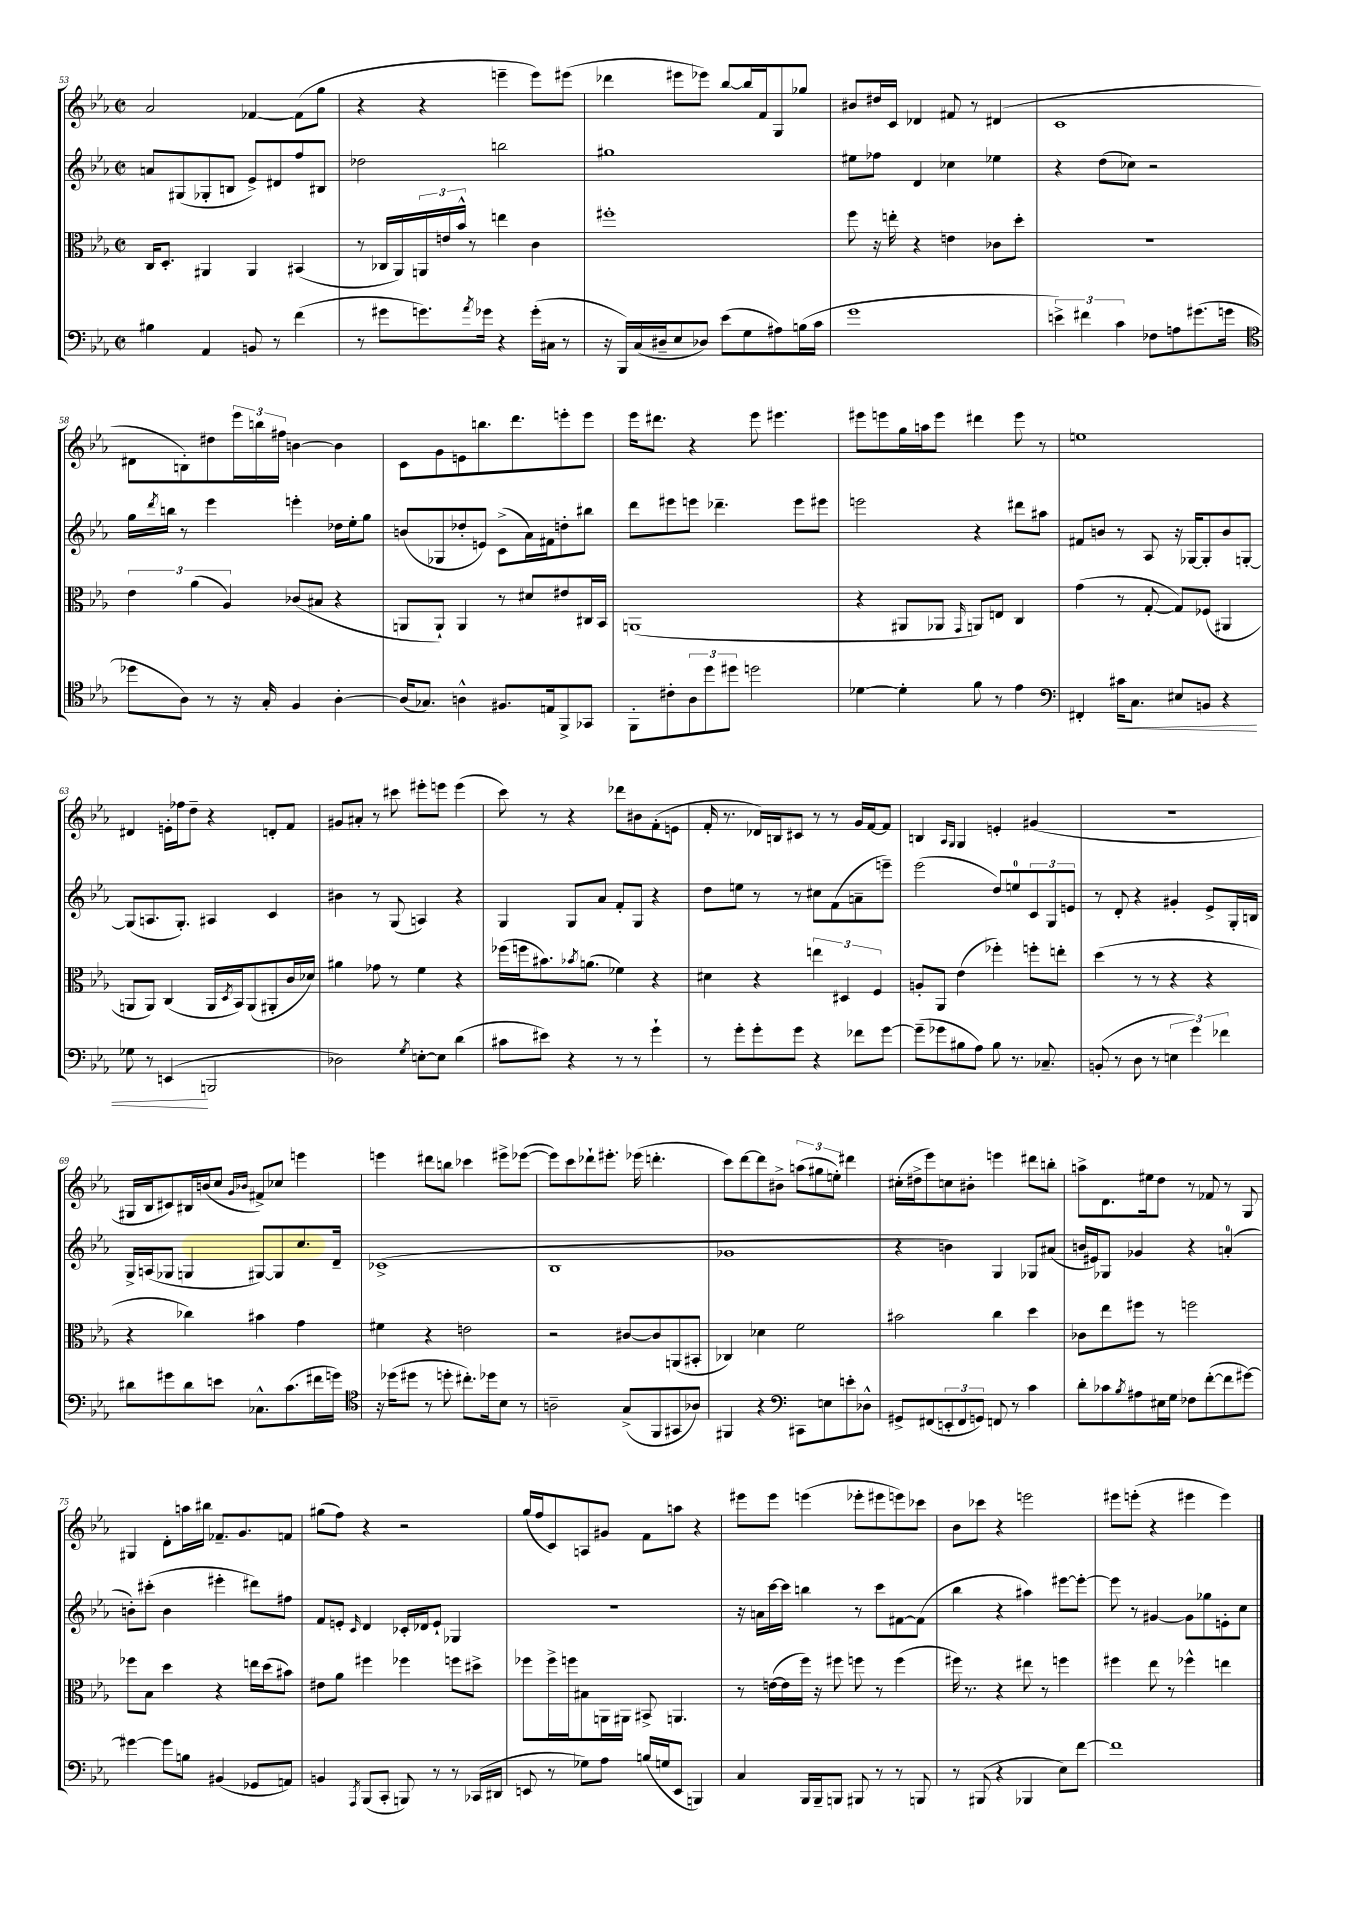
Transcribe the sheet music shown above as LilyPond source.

<<
\new StaffGroup <<
\new Staff = "s0" {
    \clef treble \key ees \major \defaultTimeSignature \time 2/2
    aes'2 fes'4~ fes'8( g''8 |
    r4 r4 e'''4-- e'''8) eis'''8( |
    des'''4 eis'''8 ees'''8) bes''8~ bes''16 f'16 g8 ges''8 |
    bis'8 dis''16 c'16 des'4 fis'8 r8 dis'4( |
    c'1 |
    dis'8 b8-.) dis''8 \tuplet 3/2 { ees'''16 b''16 fis''16 } b'4~ b'4 |
    c'8 g'8 e'8 b''8. d'''8. e'''8-. e'''8 |
    ees'''16 dis'''8. r4 ees'''8 eis'''4. |
    eis'''8 e'''8 g''16 a''16 e'''8 dis'''4 e'''8 r8 |
    e''1 |
    dis'4 e'16-. fes''16 d''8-- r4 d'8-. f'8 |
    gis'8 ais'8-. r8 cis'''8 eis'''8-. e'''8 e'''4( |
    c'''8) r8 r4 des'''8 bis'8 f'8-.( e'8 |
    f'16-. r8. des'16) b16 cis'8 r8 r8 g'16 f'16~ f'8 |
    b4 \grace { aes16 g16 } g4 e'4-. gis'4( |
    R1 |
    gis16 bes16 cis'8) bis16 b'16( c''8 \grace { g'16 bes'16 } fis'8->) ces''8 e'''4 |
    e'''4 dis'''8 b''8 ces'''4 eis'''8-> ees'''8~( |
    ees'''8) c'''8 des'''8-! eis'''8.-. ees'''16( d'''4.-. |
    c'''8) d'''8~ d'''8 bis'8-> \tuplet 3/2 { a''8( gis''8 e''8-.) } dis'''4 |
    cis''16-.( dis''16-> ees'''8) c''8 bis'8-. e'''4 dis'''8 b''8-. |
    a''8-> d'8. eis''16 d''8 r8 fes'8 r8 g8 |
    gis4 d'8-. a''16 bis''16 fes'8.-- g'8. f'8 |
    gis''8( f''8) r4 r2 |
    g''16( f''16 c'8) a8 gis'8 f'8 a''8 r4 |
    eis'''8 eis'''8 e'''4( ees'''8-. eis'''8 e'''8) ces'''8 |
    bes'8 ces'''8 r4 e'''2 |
    eis'''8 e'''8-.( r4 eis'''4 eis'''4) \bar "|." |
}
\new Staff = "s1" {
    \clef treble \key ees \major \defaultTimeSignature \time 2/2
    a'8 gis8( ges8-. b8 ees'8->) dis'8 f''8 bis8 |
    des''2 b''2 |
    gis''1 |
    eis''8 fes''8 d'4 ces''4 ees''4 |
    r4 d''8( ces''8) r2 |
    g''16 \acciaccatura { d'''8 } b''16 r8 ees'''4 e'''4-. des''16 ees''16-. g''8 |
    b'8( ges8 des''8-. e'8) c'8->( aes'16) fis'16 d''8-. bis''8 |
    d'''8 eis'''8 e'''8 des'''4.-- e'''8 eis'''8 |
    e'''2 r4 dis'''8 ais''8 |
    fis'8 b'8 r8 aes8 r16 ges16~ ges8-. b'8 g8~-. |
    g8( a8. g8.-.) ais4 c'4 |
    bis'4 r8 g8( a4) r4 |
    g4 g8 aes'8 f'8-. g8 r4 |
    d''8 e''8 r8 r8 cis''8 f'8( a'8-- e'''8--) |
    ees'''2( d''8) e''8-0 \tuplet 3/2 { c'8 g8 e'8 } |
    r8 d'8-. r4 gis'4-. ees'8-> g16-. b16 |
    g16-> a16( ges8 g4 gis8~) gis8 c''8. d'16-- |
    ces'1->( |
    bes1 |
    ges'1 |
    r4 b'4) g4 ges8 ais'8( |
    b'16 eis'16) ges8 ges'4 r4 a'4-0-.( |
    b'8-.) cis'''8-.( b'4 eis'''4-. dis'''8) fis''8 |
    f'8 e'8-. \grace { c'16 } d'4 ces'16-. des'16 e'8-! ges4 |
    r1 |
    r16 a'16 c'''16~ c'''16 b''4 r8 c'''8 fis'8~ fis'8( |
    bes''4 r4 ais''4) eis'''8~ eis'''8~-. |
    eis'''8 r8 gis'4~ gis'8 ges''8 e'8-. c''8 \bar "|." |
}
\new Staff = "s2" {
    \clef alto \key ees \major \defaultTimeSignature \time 2/2
    c16 d8.-. ais,4 ais,4 bis,4( |
    r8 ces16 aes,16) \tuplet 3/2 { a,16 e'16 bes'16-^ } r8 e''4 c'4 |
    fis''1-. |
    f''8 r16 e''16-. r4 e'4 ces'8 d''8-. |
    r1 |
    \tuplet 3/2 { ees'4 aes'4( aes4) } ces'8( bis8 r4 |
    a,8 a,8-!) a,4 r8 dis'8 eis'8 cis16 bes,16 |
    a,1( |
    r4 ais,8 aes,8 \grace { g,16 } a,8) e8 c4 |
    g'4( r8 g8~-. g8) fes8( ais,4 |
    a,8 a,8) c4( a,16 \acciaccatura { d8 } bes,16) a,8( ais,8-. c'16 des'16) |
    ais'4 ges'8 r8 f'4 r4 |
    fes''16( f''16 bis'8.) \acciaccatura { bes'8 } a'8.( fes'4) r4 |
    dis'4 r4 \tuplet 3/2 { e''4 dis4 f4 } |
    a8-. aes,8 ees'4( fes''4-.) f''8-. e''8-. |
    d''4( r8 r8 r4 r4 |
    r4 ces''4) bis'4 g'4 |
    fis'4 r4 e'2 |
    r2 cis'8~ cis'8 a,8( bis,8-. |
    ces4) des'4 f'2 |
    bis'2 c''4 d''4 |
    ces'8 ees''8 fis''8 r8 f''2 |
    fes''8 bes8 d''4 r4 e''16 d''16( bis'8) |
    eis'8 aes'8 fis''4 fes''4 f''8 dis''8-> |
    fes''8 fes''16-> f''16 bis8 a,16 ais,16 bis,8-> a,4. |
    r8 e'16~( e'16 f''16) r16 fis''8 f''8 r8 f''4( |
    fis''16) r8. r4 eis''8 r8 f''4 |
    fis''4 ees''8 r8 fes''4-^ e''4 \bar "|." |
}
\new Staff = "s3" {
    \clef bass \key ees \major \defaultTimeSignature \time 2/2
    bis4 aes,4 b,8 r8 f'4( |
    r8 gis'8 g'8.) \acciaccatura { aes'8 } ges'16 r4 ges'16-.( cis16 r8 |
    r16 bes,,16) c16( dis16-- ees8 des8) ees'8( g8 ais8) b16( c'16 |
    g'1 |
    \tuplet 3/2 { e'4->) fis'4 c'4 } fes8 a8 gis'8.( g'16 |
    \clef tenor des''8 aes8) r8 r16 g16-. f4 aes4~-. |
    aes16( ges8.) a4-^ fis8. e16 f,8-> ges,8 |
    f,8-. cis'8-. \tuplet 3/2 { aes8 d''8 dis''8 } d''2 |
    des'4~ des'4-. f'8 r8 ees'4 |
    \clef bass fis,4-. cis'16\< c8. eis8 b,8 r4 |
    ges8 r8 e,4\!( b,,2 |
    des2) \acciaccatura { g8 } e8~-. e8 d'4( |
    cis'8 eis'8) r4 r8 r8 g'4-! |
    r8 g'8-. g'8-. g'8 r4 fes'8 g'8~ |
    g'8--( ges'8 bis8 aes8) bis8 r8. ces8.-- |
    b,8-.( r8 d8 r8 \tuplet 3/2 { e4 g'4) fes'4 } |
    dis'8 gis'8 dis'8 e'8 ces8.-^ c'8.( fis'16 g'16) |
    \clef tenor r16 des''16( dis''8 r8 d''8-. cis''8.-.) des''16 bes8 r8 |
    a2-- g8->( f,8 gis,8 aes8) |
    fis,4 r4 \clef bass cis,8 e8 e'8-. des8-^ |
    gis,8-> fis,8( \tuplet 3/2 { e,8-. fis,8 g,8) } f,8 r8 c'4 |
    d'8-. ces'8 \acciaccatura { bes8 } ais8 eis16 g16 fes8 f'8~-.( f'8 gis'8~) |
    gis'4~ gis'8 b8 bis,4( ges,8 a,8) |
    b,4 \acciaccatura { aes,,8 } bes,,8( c,8-. b,,8) r8 r8 ces,16( dis,16 |
    e,8 r8 ges8) aes8 b16( g16 e,8 b,,4) |
    c4 bes,,16 bes,,16-- b,,8 bis,,8 r8 r8 b,,8 |
    r8 bis,,8( r4 bes,,4 ees8) f'8~ |
    f'1 \bar "|." |
}
>>
>>
\layout { \context { \Score currentBarNumber = #53 } }
